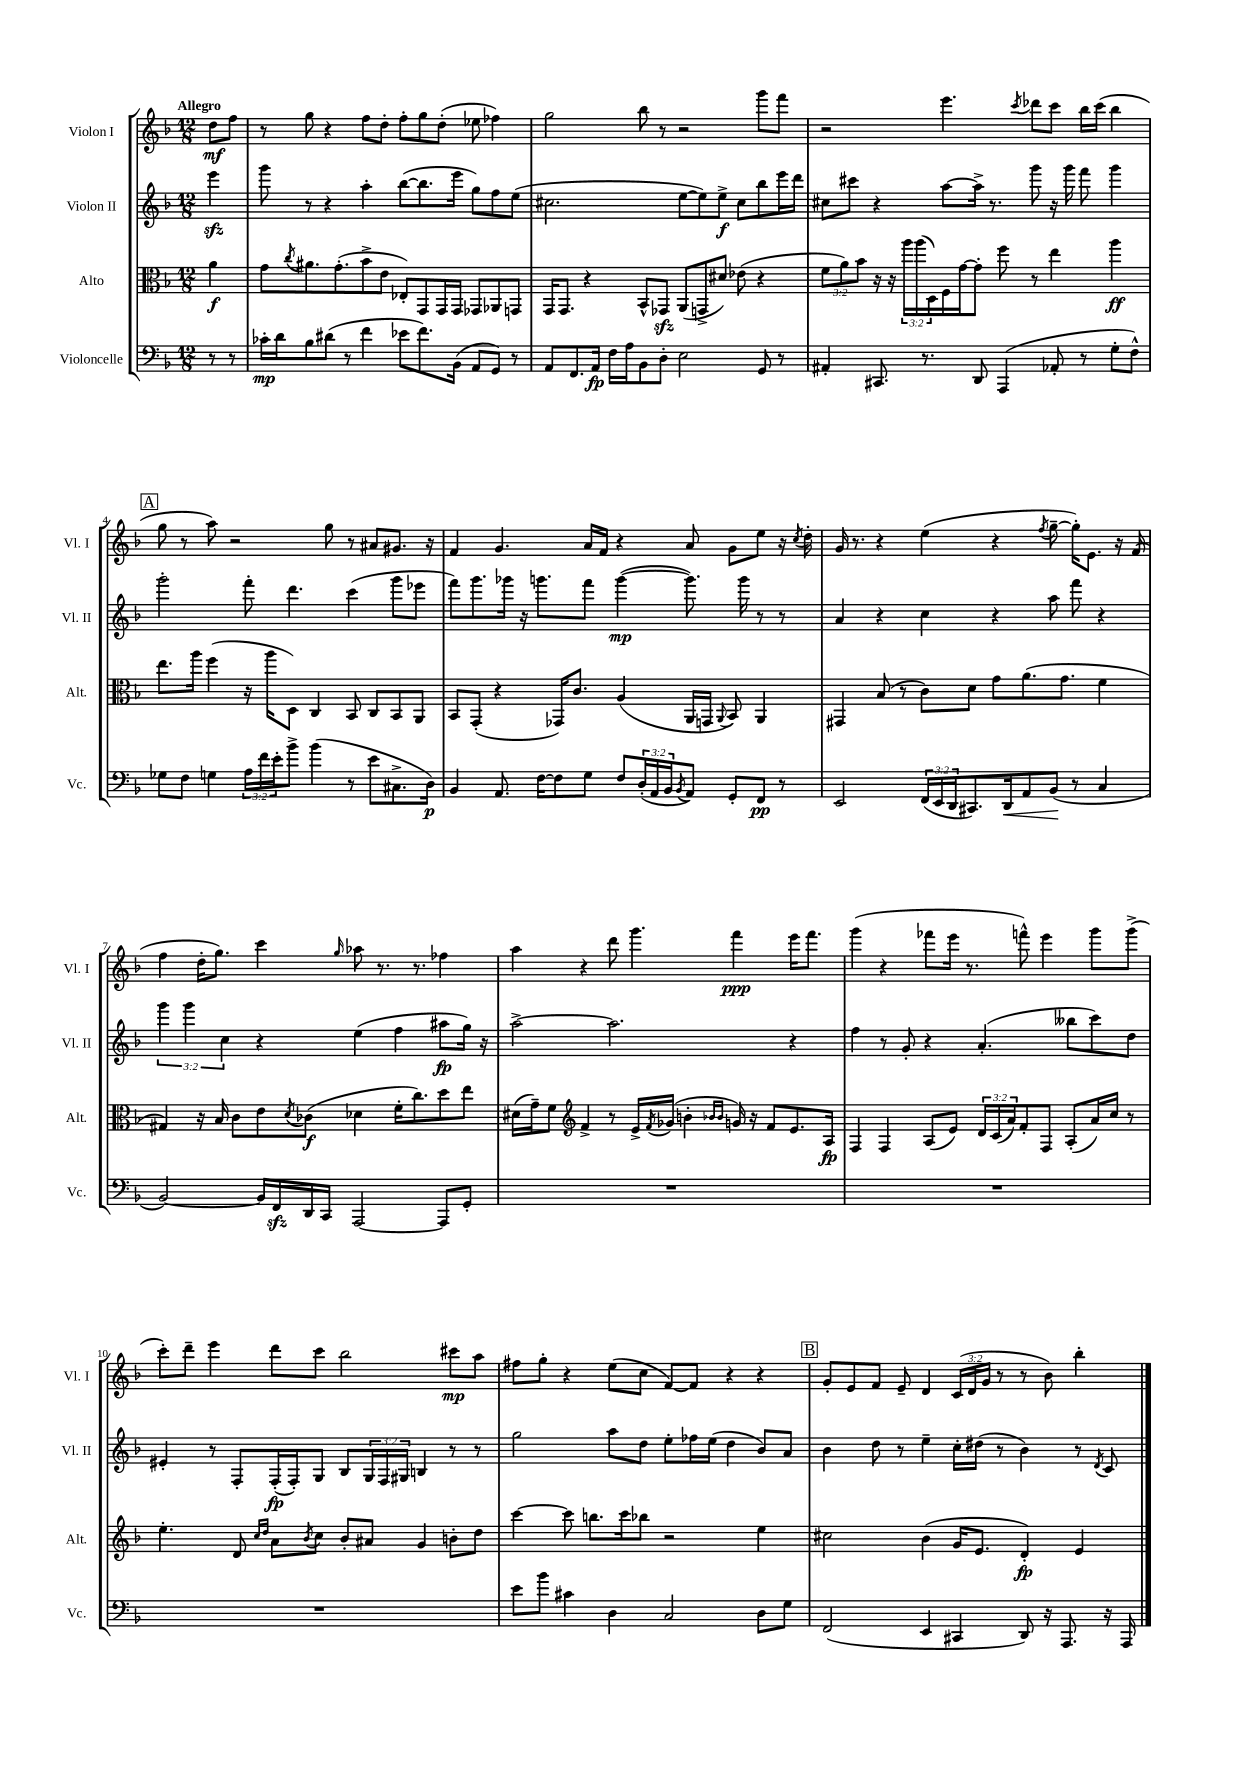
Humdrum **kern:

**kern	**kern	**kern	**kern
*staff4	*staff3	*staff2	*staff1
*clefF4	*clefC3	*clefG2	*clefG2
*k[b-]	*k[b-]	*k[b-]	*k[b-]
*M12/8	*M12/8	*M12/8	*M12/8
8r	4a\	4eee\	8dd\L
8r	.	.	8ff\J
=	=	=	=
16c-'\LL	8g\L	8ggg\	8r
16d\J	.	.	.
.	8qcc/	.	.
8B-\	8.a#\	8r	8gg\
(8d#\J	.	4r	4r
.	(8.g'\	.	.
8r	.	.	.
4f\	8b-^\	4aa'\	8ff\L
.	8e\J	.	8dd'\J
8e-\L	8E-'/L)	([8bb-\L	8ff'\L
8.f\)	8GG/	8.bb-\]	8gg\
.	16GG/L	.	(8dd'\J
(16BB-\Jk	16GG/JJ	16eee\Jk	.
8AA/L	8GG-/L	8gg\L)	8ee-\
8GG/J)	8AA-/	8ff\	4ff-\)
8r	8GG/J	(8ee\J	.
=	=	=	=
8AA/L	16GG/LK	2.cc#\	2gg\
.	8.GG/J	.	.
8.FF/	.	.	.
.	4r	.	.
16AA/Jk	.	.	.
16F\LL	.	.	.
16A\J	.	.	.
8BB-\	8BB-^^/L	.	8bb-\
8D'\J	8GG-/J	.	8r
2E\	(8AA/L	[8ee\L	2r
.	8GG^/	8ee\])	.
.	8d#/J)	8ee^\J	.
.	(8e-\	8cc#\L	.
8GG/	4r	8bb-\	8ggg\L
8r	.	16eee\L	8fff\J
.	.	16ddd\JJ	.
=	=	=	=
4AA#'/	12f\L	8cc#\L	2r
.	12a\)	.	.
.	.	8ccc#\J	.
.	12b-\J	.	.
8.CC#/	16r	4r	.
.	16r	.	.
.	24aa\LL	.	.
.	(24aa\	.	.
8.r	.	.	.
.	24D\)	.	.
.	16F\	[8aa\L	4.eee\
.	[16g\J	.	.
8DD/	8g'\]J	16aa^\]Jk	.
.	.	8.r	.
(4AAA/	8ff\	.	.
.	.	.	8qccc/
.	8r	8ggg\	8ddd-\L
8AA-'/	4ee\	16r	8ccc\J
.	.	16ggg\	.
8r	.	8fff\	16bb-\LL
.	.	.	(16ccc\JJ
8G'\L	4aa\	4ggg\	4bb-\
8F^^\J)	.	.	.
=	=	=	=
8G-\L	8.ee\L	2ggg'\	8gg\
8F\J	.	.	8r
.	16aa\Jk	.	.
4G\	(4ff\	.	8aa\)
.	.	.	2r
24A\LL	16r	8fff'\	.
24f\	.	.	.
.	16aa\LK	.	.
24e'\J	.	.	.
8b-^\J	8D\J)	4.ddd\	.
(4b-\	4C/	.	.
.	.	.	8gg\
8r	8BB-/	(4ccc\	8r
8e\L	8C/L	.	8a#/L
8.C#^\	8BB-/	8ggg\L	8.g#/J
.	8AA/J	8eee-\J	.
16D\Jk)	.	.	16r
=	=	=	=
4BB-/	8BB-/L	8fff\L)	4f/
.	(8GG'/J	8.ggg\	.
8.AA/	4r	.	4.g/
.	.	16ggg-\Jk	.
.	.	16r	.
[16F\LK	.	8.ggg\L	.
8F\]	16GG-/LK)	.	.
.	8.c/J	.	.
8G\J	.	8fff\J	16a/LL
.	.	.	16f/JJ
8F/L	(4A/	([4ggg\	4r
(24D'/L	.	.	.
24AA/	.	.	.
24BB-/J	.	.	.
8qBB-/	.	.	.
8AA/J)	16AA/LL	8.ggg\])	8a/
.	16GG/JJ	.	.
.	8qqAA/	.	.
8GG'/L	8BB-/)	.	8g\L
.	.	16ggg\	.
8FF/J	4AA/	8r	8ee\J
8r	.	8r	16r
.	.	.	8qcc/
.	.	.	16dd'\
=	=	=	=
2EE/	4GG#/	4a/	16g/
.	.	.	8.r
.	(8B-/	4r	4r
.	8r	.	.
(24FF/LL	8c\L)	4cc\	(4ee\
24EE/	.	.	.
24DD/J	.	.	.
8.CC#/)	8d\J	.	.
.	8g\L	4r	4r
16DD/k	.	.	.
8AA/	(8.a\	.	.
.	.	.	8qff/
(8BB-/J	.	8aa\	[8gg~\
.	8.g\J	.	.
8r	.	8fff\	16gg'\]LK)
.	.	.	8.e\J
4C/	4f\	4r	.
.	.	.	16r
.	.	.	(16f/
=	=	=	=
[2BB-/)	4G#/)	6ggg\	4ff\
.	.	6ggg\	.
.	16r	.	16dd'\LK
.	16B-/	.	8.gg\J)
.	.	6cc\	.
.	8c\L	.	.
16BB-/]LL	8e\	4r	4ccc\
16FF/	.	.	.
.	8qd/	.	.
16DD/	(8c-\J	.	.
16CC/JJ	.	.	.
.	.	.	16qqgg/
[2AAA/	4d-\	(4ee\	8aa-\
.	.	.	8.r
.	16f'\LK	4ff\	.
.	8.cc\)	.	8.r
8AAA/]L	8dd\	8aa#\L	4ff-\
8GG'/J	8ee\J	16gg\Jk)	.
.	.	16r	.
=	=	=	=
1.r	(16d#\LL	[2aa^\	4aa\
.	16g~\J)	.	.
.	8f\J	.	.
*	*clefG2	*	*
.	4f^/	.	4r
.	8r	2.aa\]	8ddd\
.	16e^/LL	.	4.ggg\
.	8qf/	.	.
.	(16g-/JJ	.	.
.	4b'\	.	.
.	16qqb-/LL	.	.
.	16qqb-/JJ	.	.
.	16g/)	.	4fff\
.	16r	.	.
.	8f/L	.	.
.	8.e/	4r	16eee\LK
.	.	.	8.fff\J
.	16A/Jk	.	.
=	=	=	=
1.r	4F/	4ff\	(4ggg\
.	4F/	8r	4r
.	.	8g'/	.
.	(8A/L	4r	8fff-\L
.	8e/J)	.	16eee\Jk
.	.	.	8.r
.	24d/LL	(4.a'/	.
.	(24c/	.	.
.	24a/J)	.	.
.	8f'/	.	8fff^^\)
.	8F/J	.	4eee\
.	(8A'/L	8bb--\L	.
.	16a/L)	8ccc\)	8ggg\L
.	16cc/JJ	.	.
.	8r	8dd\J	(8ggg^\J
=	=	=	=
1.r	4.ee'\	4e#'/	8ccc'\L)
.	.	.	8ddd~\J
.	.	8r	4eee\
.	8d/	8F'/L	.
.	16qqcc/LL	.	.
.	16qqdd/JJ	.	.
.	8a\L	(16F'/L	8ddd\L
.	.	16F'/J)	.
.	8qb-/	.	.
.	8cc\J	8G/J	8ccc\J
.	8b-'/L	8B-/L	2bb-\
.	8a#/J	24G/L	.
.	.	24F/	.
.	.	24G#/JJ	.
.	4g/	4B/	.
.	8b'\L	8r	8ccc#\L
.	8dd\J	8r	8aa\J
=	=	=	=
8e\L	[4ccc\	2gg\	8ff#\L
8b-\J	.	.	8gg'\J
4c#\	8ccc\]	.	4r
.	8.bb\L	.	.
4D\	.	8aa\L	(8ee\L
.	16ccc\k	.	.
.	8bb-\J	8dd\J	8cc\J
2C/	2r	8ee'\L	[8f/L)
.	.	16ff-\L	8f/]J
.	.	(16ee\JJ	.
.	.	4dd\	4r
8D\L	4ee\	8b-/L)	4r
8G\J	.	8a/J	.
=	=	=	=
(2FF/	2cc#\	4b-\	8g'/L
.	.	.	8e/
.	.	8dd\	8f/J
.	.	8r	8e~/
4EE/	(4b-\	4ee~\	4d/
4CC#/	16g/LK	16cc'\LL	(24c/LL
.	.	.	24d/
.	8.e/J	(16dd#\JJ	.
.	.	.	24g/JJ
.	.	8r	8r
8DD/)	4d'/)	4b-\)	8r
16r	.	.	8b-\)
8.AAA/	.	.	.
.	4e/	8r	4bb-'\
.	.	8qd/	.
16r	.	8c/	.
16AAA/	.	.	.
==	==	==	==
*-	*-	*-	*-
